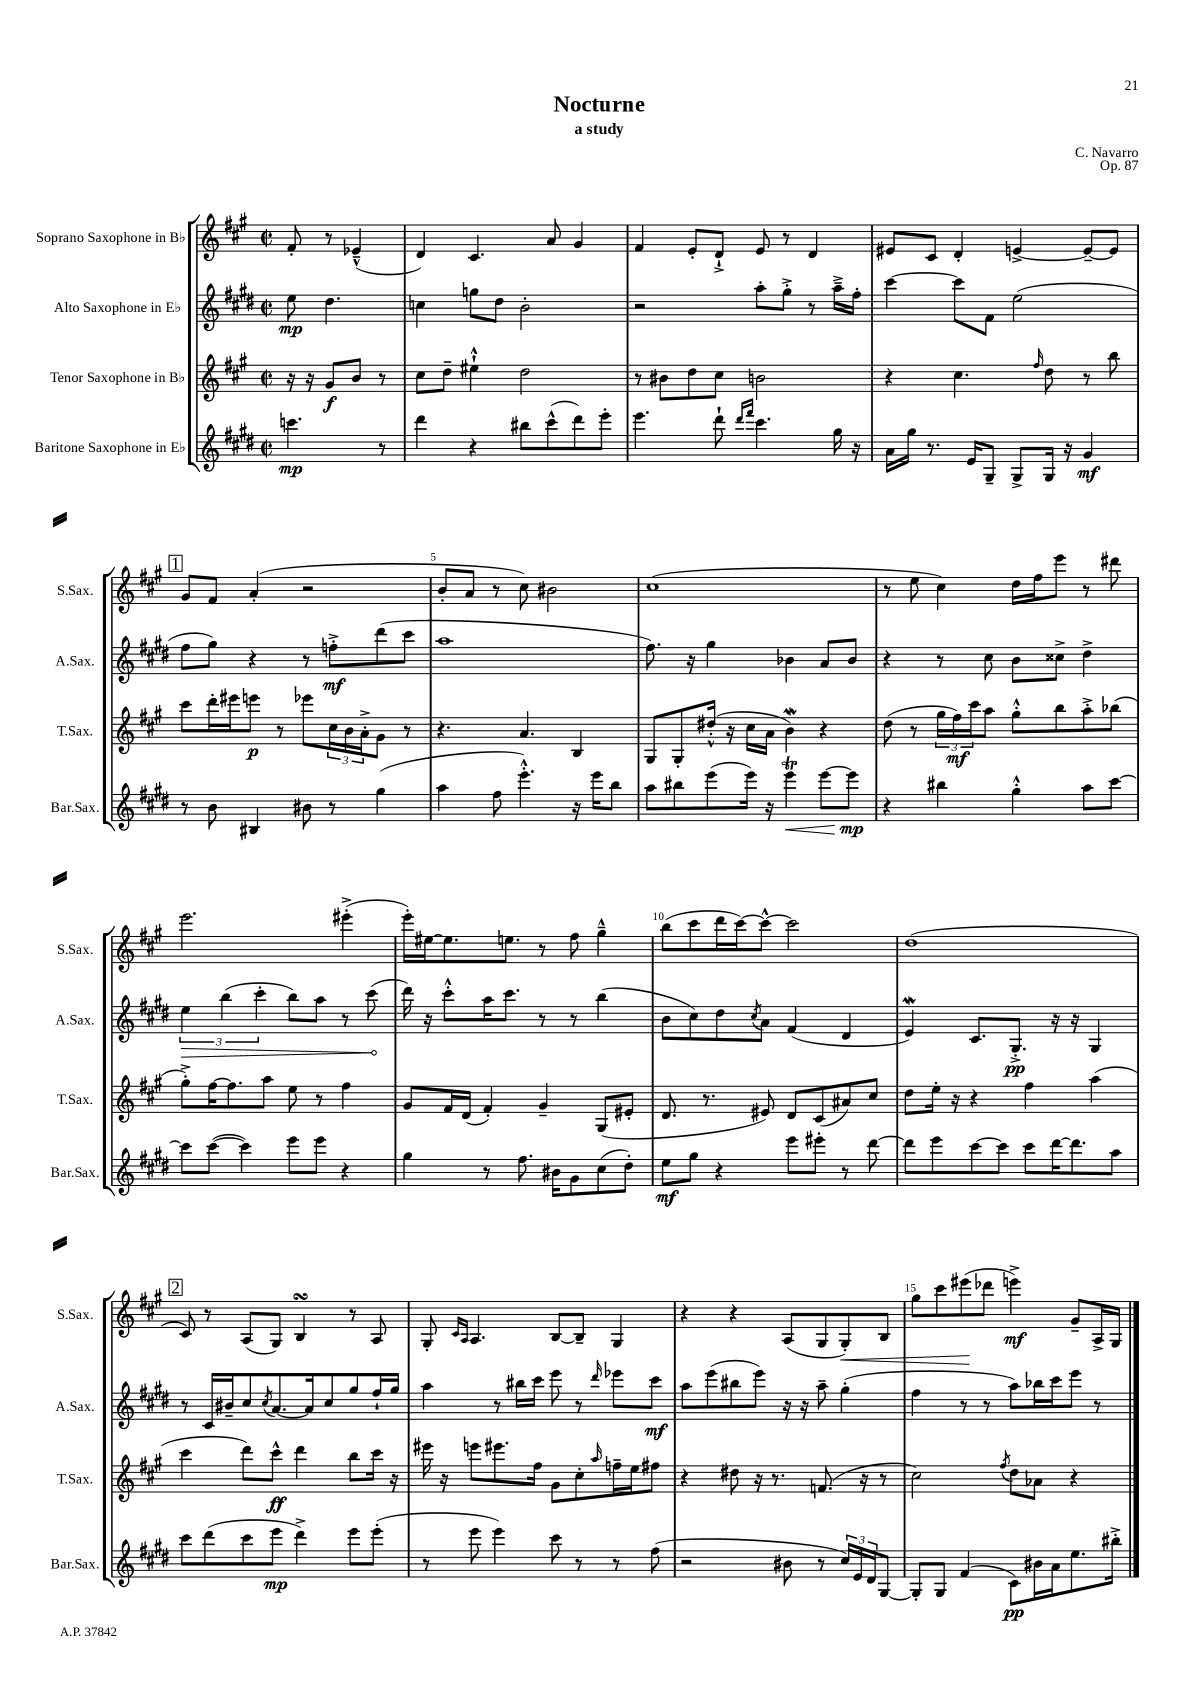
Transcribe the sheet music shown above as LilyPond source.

\header { title = "Nocturne" composer = "C. Navarro" subtitle = "a study" opus = "Op. 87" }
<<
\new StaffGroup <<
\new Staff = "s0" \with { instrumentName = "Soprano Saxophone in Bb" shortInstrumentName = "S.Sax." } {
    \clef treble \key a \major \defaultTimeSignature \time 2/2 \partial 2
    fis'8-. r8 ees'4---^( |
    d'4) cis'4. a'8 gis'4 |
    fis'4 e'8-. d'8-!-> e'8 r8 d'4 |
    eis'8 cis'8 d'4-. e'4~-> e'8~-- e'8 |
    \mark \markup { \box "1" } gis'8 fis'8 a'4-.( r2 |
    b'8-. a'8 r8 cis''8) bis'2 |
    cis''1( |
    r8 e''8 cis''4) d''16 fis''16 e'''8 r8 dis'''8 |
    e'''2. eis'''4-.->( |
    e'''16-.) eis''16~ eis''8. e''8. r8 fis''8 gis''4---^ |
    b''8( cis'''8 d'''16 cis'''16~) cis'''8~-^ cis'''2 |
    d''1( |
    \mark \markup { \box "2" } cis'8) r8 a8( gis8) b4\turn r8 a8 |
    gis8-. \grace { cis'16 a16 } a4. b8~ b8-- gis4 |
    r4 r4 a8( gis8 gis8-.\<) b8 |
    gis''8 cis'''8 eis'''8\!( des'''8 e'''4->\mf) gis'8-- a16-> gis16 \bar "|." |
}
\new Staff = "s1" \with { instrumentName = "Alto Saxophone in Eb" shortInstrumentName = "A.Sax." } {
    \clef treble \key e \major \defaultTimeSignature \time 2/2 \partial 2
    e''8\mp dis''4. |
    c''4 g''8 dis''8 b'2-. |
    r2 a''8-. gis''8-.-> r8 a''16---> fis''16-. |
    cis'''4~ cis'''8 fis'8 e''2( |
    \mark \markup { \box "1" } fis''8 gis''8) r4 r8 f''8-.->\mf dis'''8( cis'''8 |
    a''1 |
    fis''8.) r16 gis''4 bes'4 a'8 bes'8 |
    r4 r8 cis''8 b'8 cisis''8-> dis''4-> |
    \tuplet 3/2 { \once \override Hairpin.circled-tip = ##t e''4\> b''4( cis'''4-. } b''8) a''8 r8 cis'''8\!( |
    dis'''16) r16 cis'''8-.-^ a''16 cis'''8. r8 r8 b''4( |
    b'8 cis''8) dis''8 \acciaccatura { cis''8 } a'8 fis'4( dis'4 |
    e'4\mordent) cis'8. gis8.-.->\pp r16 r16 gis4 |
    \mark \markup { \box "2" } r8 cis'16 bis'16-- cis''8 \acciaccatura { cis''8 } a'8.~ a'16 cis''8 gis''8 fis''16-! gis''16 |
    a''4 r8 bis''16 cis'''16 e'''8 r8 \grace { dis'''16 } ees'''8 cis'''8\mf |
    a''8 e'''8( bis''8 e'''8) r16 r16 a''8-- gis''4-.( |
    fis''4 r8 r8 a''8) bes''16 cis'''16 e'''8 r8 \bar "|." |
}
\new Staff = "s2" \with { instrumentName = "Tenor Saxophone in Bb" shortInstrumentName = "T.Sax." } {
    \clef treble \key a \major \defaultTimeSignature \time 2/2 \partial 2
    r16 r16 gis'8\f b'8 r8 |
    cis''8 d''8-- eis''4-!-^ d''2 |
    r8 bis'8 d''8 cis''8 b'2 |
    r4 cis''4. \grace { fis''16 } d''8 r8 b''8 |
    \mark \markup { \box "1" } cis'''8 d'''16-. eis'''16 e'''8\p r8 ees'''8 \tuplet 3/2 { cis''16 b'16 a'16-.-> } gis'8 r8 |
    r4. a'4. b4 |
    gis8 gis8-. dis''16-.-^( r16 cis''16 a'16 b'4\mordent) r4 |
    d''8( r8 \tuplet 3/2 { gis''16 fis''16\mf) cis'''16 } a''8 gis''8-.-^ b''8 a''8-.-> bes''8( |
    gis''8-.->) fis''16~ fis''8. a''8 e''8 r8 fis''4 |
    gis'8 fis'16 d'16( fis'4-.) gis'4-- gis8( eis'8-. |
    d'8. r8. eis'8) d'8 cis'8( ais'8) cis''8 |
    d''8 e''16-. r16 r4 fis''4 a''4( |
    \mark \markup { \box "2" } cis'''4 d'''8) cis'''8-^\ff d'''4 b''8 cis'''16 r16 |
    eis'''16 r16 e'''8 eis'''8. fis''16 gis'8 cis''8-. \grace { a''16 } f''16-- e''16 fis''8 |
    r4 dis''8 r16 r8. f'8.( r16 r8 |
    cis''2) \acciaccatura { fis''8 } d''8 aes'8 r4 \bar "|." |
}
\new Staff = "s3" \with { instrumentName = "Baritone Saxophone in Eb" shortInstrumentName = "Bar.Sax." } {
    \clef treble \key e \major \defaultTimeSignature \time 2/2 \partial 2
    c'''4.\mp r8 |
    dis'''4 r4 bis''8 cis'''8-^( dis'''8) e'''8-. |
    e'''4. dis'''8-! \grace { dis'''16 fis'''16 } cis'''4. gis''16 r16 |
    a'16 gis''16 r8. e'16 gis8-- gis8-> gis16 r16 gis'4\mf |
    \mark \markup { \box "1" } r8 b'8 bis4 bis'8 r8 gis''4( |
    a''4 fis''8 e'''4.-.-^) r16 e'''16 b''8 |
    a''8 bis''8 e'''8( e'''16) r16 e'''4\trill\< e'''8~ e'''8\mp\! |
    r4 bis''4 gis''4-.-^ a''8 cis'''8~ |
    cis'''8 cis'''8~( cis'''4) e'''8 e'''8 r4 |
    gis''4 r8 fis''8. bis'16 gis'8 cis''8( dis''8-.) |
    e''8\mf gis''8 r4 e'''8 eis'''8-. r8 dis'''8~ |
    dis'''8 e'''8 cis'''8~ cis'''8 cis'''8 dis'''16~ dis'''8. a''8 |
    \mark \markup { \box "2" } cis'''8 dis'''8( cis'''8 e'''8\mp dis'''4->) e'''8 e'''8-.( |
    r8 e'''8 e'''4) cis'''8 r8 r8 fis''8( |
    r2 bis'8 r8 \tuplet 3/2 { cis''16) e'16 dis'16 } gis8~ |
    gis8-. gis8 fis'4( cis'8\pp) bis'16 a'16 e''8. bis''16-.-> \bar "|." |
}
>>
>>
\layout { \context { \Score \override BarNumber.break-visibility = ##(#f #t #t) barNumberVisibility = #(every-nth-bar-number-visible 5) } }
